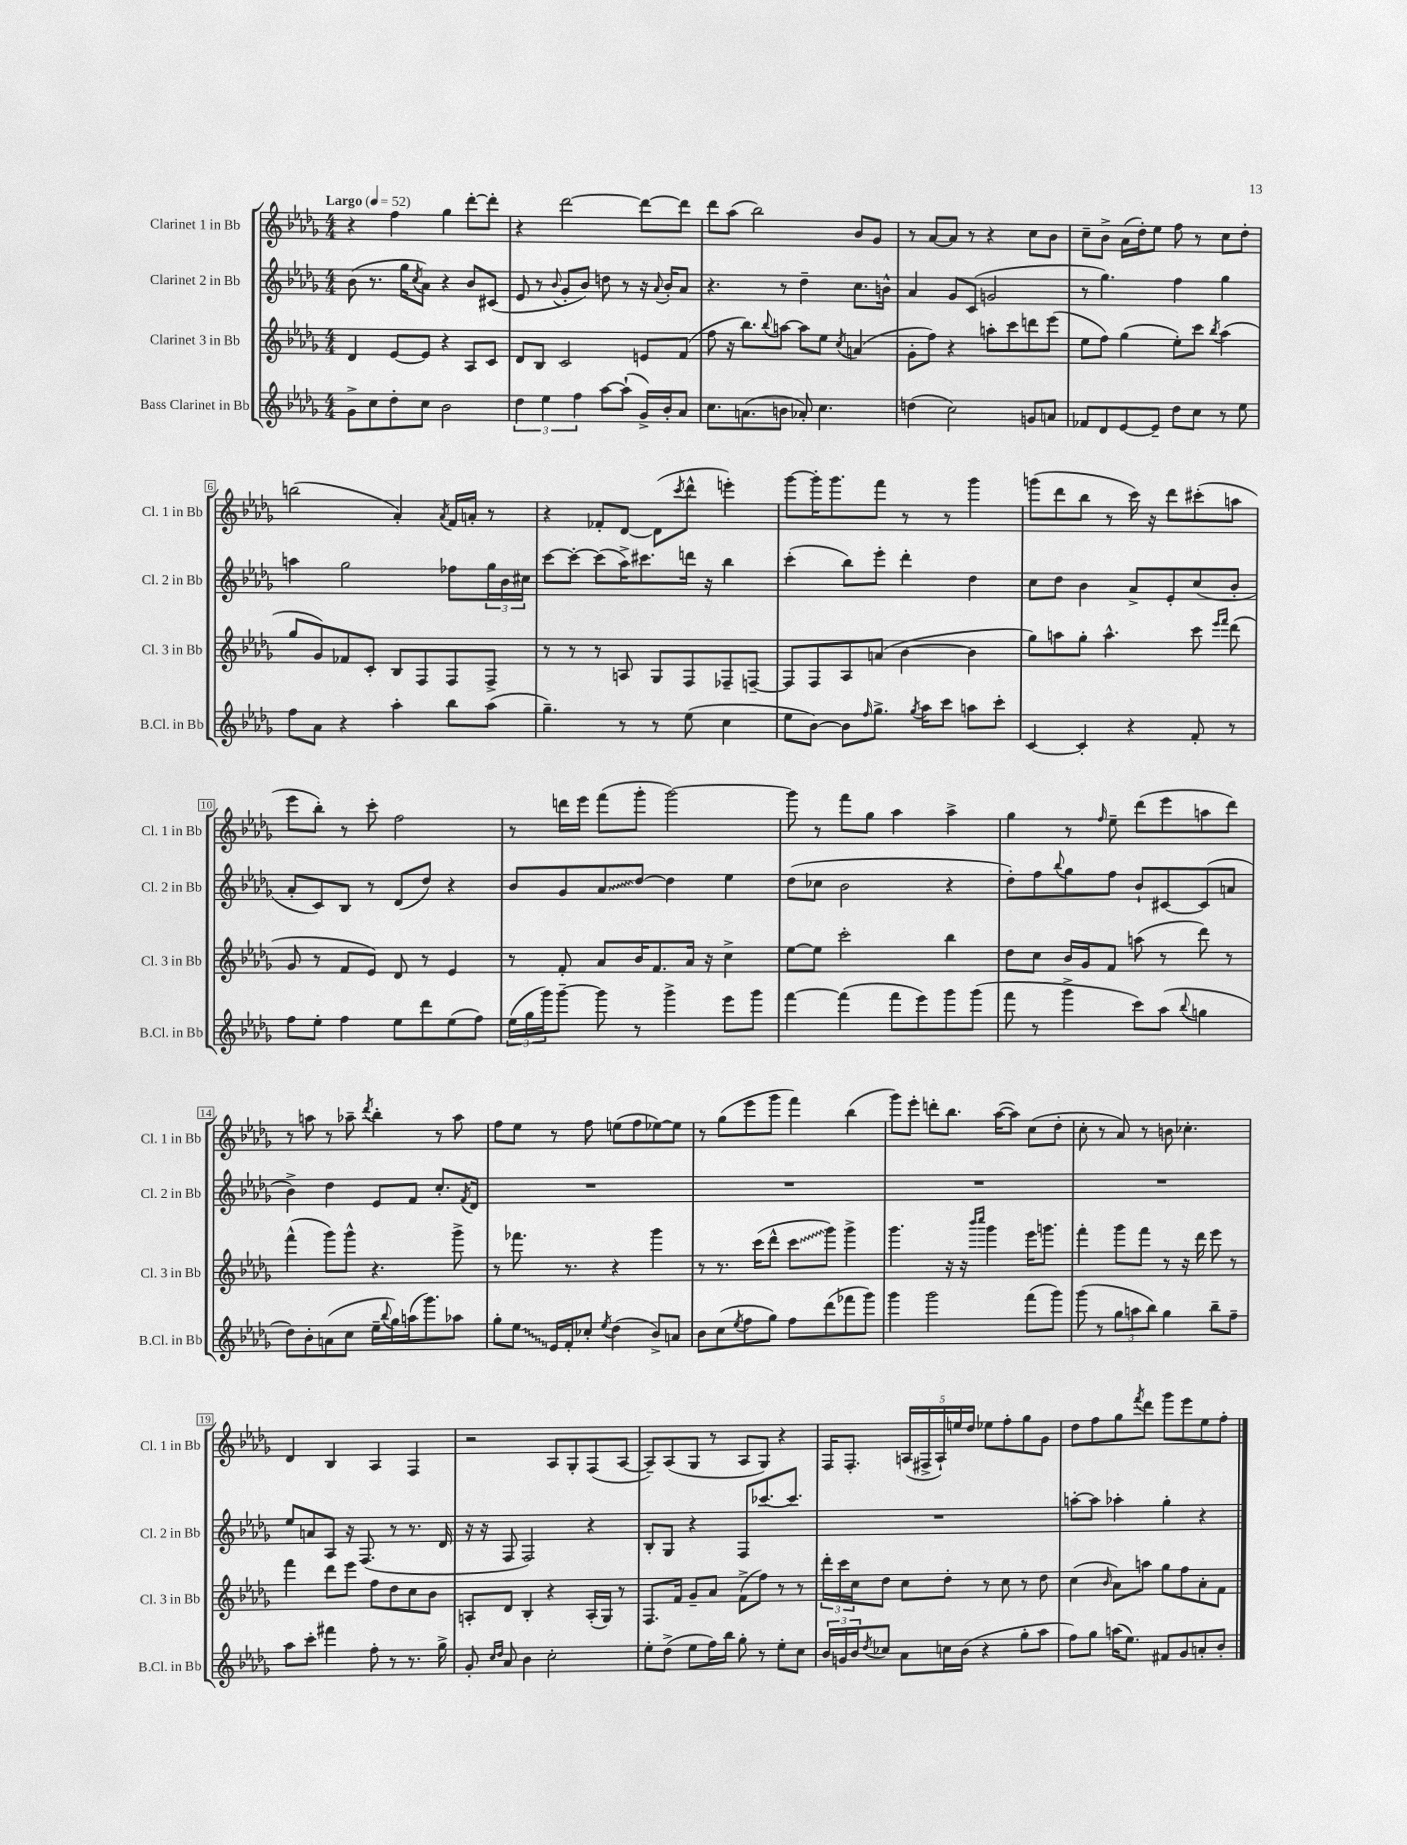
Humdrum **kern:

**kern	**kern	**kern	**kern
*staff4	*staff3	*staff2	*staff1
*clefG2	*clefG2	*clefG2	*clefG2
*k[b-e-a-d-g-]	*k[b-e-a-d-g-]	*k[b-e-a-d-g-]	*k[b-e-a-d-g-]
*M4/4	*M4/4	*M4/4	*M4/4
*MM52	*MM52	*MM52	*MM52
8g-^\L	4d-/	(8b-\	4r
8cc\	.	8.r	.
8dd-'\	[8e-/L	.	4ff\
.	.	16gg-\LK	.
.	.	8qcc/	.
8cc\J	8e-/]J	8a-\J)	.
2b-\	4r	4r	4gg-\
.	8A-/L	8b-/L	[8ddd-'\L
.	8c/J	(8c#/J	8ddd-'\]J
=	=	=	=
6dd-\	8d-/L	8e-/	4r
.	8B-/J	8r	.
6ee-\	.	.	.
.	.	8qqb-/	.
.	2c/	8g-'/L	[2ddd-\
6ff\	.	.	.
.	.	8b-/J)	.
[8aa-\L	.	8dd\	.
(8aa-`\]J	.	8r	.
16g-^/LL)	8e/L	16r	8ddd-\_L
.	.	8qqa-/	.
16b-'/J	.	16b-'/LK	.
8a-/J	(8f/J	8a-/J	8ddd-\]J
=	=	=	=
8.cc\L	8ff\	4.r	8ddd-\L
.	16r	.	(8aa-\J
(8.a\	8.bb-\L)	.	.
.	.	.	2bb-\)
.	8qqbb-/	.	.
8b\J	[8aa\J	8r	.
8a-'/)	8aa\]L	4dd-~\	.
4.cc\	8ee-\J	.	.
.	8qcc/	.	.
.	(4a/	8.cc\L	8b-/L
.	.	.	8g-/J
.	.	16b^^\Jk	.
=	=	=	=
(4dd\	8g-'\L	4a-/	8r
.	8ff\J)	.	[8a-/L
2cc\)	4r	8g-/L	8a-/]J
.	.	(8c/J	8r
.	8aa'\L	2g/	4r
.	8ccc\	.	.
8g/L	8ddd\	.	8cc\L
8a/J	(8eee-\J	.	8b-\J
=	=	=	=
8f-/L	8ee-\L	8r	8cc~\L
8d-/	8ff\J)	4.gg-\)	8b-^\J
[8e-/	(4gg-\	.	(16a-\LL
.	.	.	16dd-'\J)
8e-~/]J	.	.	8ee-\J
8dd-\L	8ee-'\L)	4ff\	8ff\
8cc\J	8ccc\J	.	8r
.	8qbb-/	.	.
8r	(4aa-\	4gg-\	8cc\L
8ee-\	.	.	8dd-'\J
=	=	=	=
8ff\L	8gg-/L	4aa\	(2bb\
8a-\J	8g-/)	.	.
4r	8f-/	2gg-\	.
.	8c'/J	.	.
4aa-'\	8B-/L	.	4a-'/)
.	8F/	.	.
.	.	.	8qa-/
8bb-\L	8F/	8ff-\L	16f/LL
.	.	.	16a'/JJ
(8aa-\J	8F^/J	24gg-\L	8r
.	.	24b-\	.
.	.	24cc#\JJ	.
=	=	=	=
4.gg-~\)	8r	[8ccc\L	4r
.	8r	8ccc'\_J	.
.	8r	(8ccc\]L	8f-'/L
8r	8A/	16aa-^\K)	[8d-/J
.	.	8.ccc#\	.
8r	8G-/L	.	(8d-\]L
.	.	.	8qccc/
(8ee-\	8F/	16ddd\Jk	8ddd-^^\J
.	.	16r	.
4cc\	8F-~/	4bb-\	4eee'\)
.	[8F~/J	.	.
=	=	=	=
8ee-\L	8F/]L	(4ccc'\	[8ggg-\L
[8b-\J)	8F/	.	16ggg-'\]K
.	.	.	8.ggg-\
8b-\]L	8A-/	8bb-\L)	.
16qqff/	.	.	.
8.gg-^\J	(8a/J	8eee-'\J	8fff\J
.	[4b-\	4ddd-'\	8r
8qgg-/	.	.	.
16aa-\LK	.	.	.
8ccc\J	.	.	8r
8aa\L	4b-\]	4dd-\	4ggg-\
8ccc'\J	.	.	.
=	=	=	=
[4c/	8gg-\L)	8cc\L	(8ggg\L
.	8aa\	8dd-\J	8ddd-\
4c'/]	8gg-'\J	4b-\	8bb-\J
.	4.aa^^\	.	8r
4r	.	8a-^/L	16ccc\)
.	.	.	16r
.	.	8e-'/	8ddd-\L
8f'/	8ccc\	(8cc/	(8ccc#'\
.	16qqeee-/LL	.	.
.	16qqfff/JJ	.	.
8r	(8ddd-\	8b-'/J	8aa\J
=	=	=	=
8ff\L	8g-/	8a-'/L	8eee-\L
8ee-'\J	8r	8c/)	8bb-'\J)
4ff\	8f/L	8B-/J	8r
.	8e-/J)	8r	8ccc'\
8ee-\L	8d-/	(8d-/L	2ff\
8ddd-\	8r	8dd-/J)	.
(8ee-\	4e-/	4r	.
8ff\J)	.	.	.
=	=	=	=
(24ee-\LL	8r	8b-/L	8r
24gg-\	.	.	.
24ggg-\J)	.	.	.
[8ggg-~\J	8f'/	8g-/	16ddd\LL
.	.	.	16eee-\JJ
8ggg-\]	8a-/L	8a-/	(8fff\L
8r	16b-/K	[8dd-/J	8ggg-'\J
.	8.f/	.	.
4ggg-^\	.	4dd-\]	[2ggg-\)
.	16a-/Jk	.	.
.	16r	.	.
8eee-\L	4cc^\	4ee-\	.
8ggg-\J	.	.	.
=	=	=	=
[4fff\	[8ee-\L	(8dd-\L	8ggg-\]
.	8ee-\]J	8cc-\J	8r
(4fff\]	2ccc'\	2b-\	8fff\L
.	.	.	8gg-\J
8fff\L	.	.	4aa-\
8eee-\)	.	.	.
8ggg-\	4bb-\	4r	4aa-^\
(8ggg-\J	.	.	.
=	=	=	=
8fff\	8dd-\L	8dd-'\L)	4gg-\
8r	8cc\J	8ff\	.
.	.	8qqbb-/	.
4ggg-^\	16b-/LL	8gg-\	8r
.	16g-/J	.	.
.	.	.	16qqff/
.	8f/J	8ff\J	8ee-~\
8ccc\L)	(8aa\	8b-`/L	(8ddd-\L
(8aa-\J	8r	[8c#/	8eee-\
8qqbb-/	.	.	.
4gg\	8ddd-\)	(8c#/]	8aa\
.	8r	8a/J	8ddd-\J)
=	=	=	=
8dd-\L)	(4fff^^\	4b-^\)	8r
8b-'\	.	.	8aa\
(8a\	8ggg-\L)	4dd-\	8r
8cc\J	8ggg-^^\J	.	8aa-~\
.	.	.	8qddd-/
16ee-~\LL	4.r	8e-/L	4bb-'\
8qqbb-/	.	.	.
16gg-\)	.	.	.
(16aa\J	.	8f/J	.
8.ggg-\)	.	.	.
.	.	8.cc'/L	8r
8aa-\J	8ggg-^\	.	8aa-\
.	.	8qf/	.
.	.	16d-/Jk	.
=	=	=	=
8gg-'\L	8r	1r	8ff\L
8ee-\J	8.fff-\	.	8ee-\J
16e-/LL	.	.	8r
16f'/J	8.r	.	.
8cc-'/J	.	.	8ff\
8qee-/	.	.	.
(4dd-\	4r	.	(8ee\L
.	.	.	8ff\
8b-^/L)	4ggg-\	.	[8ee-\)
8a/J	.	.	8ee-\]J
=	=	=	=
8b-\L	8r	1r	8r
(8cc\	8.r	.	(8gg-\L
8qee-/	.	.	.
8ff\	.	.	8eee-\
.	(16ccc\LK	.	.
8gg-\J)	8ddd-^^\J	.	8ggg-\J
8ff\L	8ccc\L	.	4fff\)
(8ddd-\	8ggg-\J)	.	.
8fff-\	4ggg-^\	.	(4bb-\
8ggg-\J)	.	.	.
=	=	=	=
4ggg-\	4.ggg-\	1r	8ggg-\L)
.	.	.	8eee-'\J
2ggg-\	.	.	8ddd'\L
.	16r	.	8.bb-\J
.	16r	.	.
.	16qqbbb-/LL	.	.
.	16qqcccc/JJ	.	.
.	4ggg-\	.	.
.	.	.	([16aa-\LK
.	.	.	8aa-\]J)
(8fff\L	16eee-\LK	.	(8cc\L
.	8.ggg\J	.	.
8ggg-\J)	.	.	8dd-'\J
=	=	=	=
(8ggg-\	4fff'\	1r	8cc'\
8r	.	.	8r
12gg-\L	8ggg-\L	.	8a-/)
12aa\	.	.	.
.	8fff\J	.	8r
12bb-\J)	.	.	.
4gg-\	8r	.	8b\
.	16r	.	4.cc-'\
.	16ddd-\	.	.
8bb-~\L	8eee-\	.	.
8ff~\J	8r	.	.
=	=	=	=
8aa-\L	4fff\	8ee-/L	4d-/
8ccc'\J	.	8a/	.
4fff#\	8ddd-\L	8A-/J	4B-/
.	8eee-\J	16r	.
.	.	(8.F/	.
8ff'\	8ff\L	.	4A-/
8r	8dd-\	8r	.
8.r	8cc\	8.r	4F/
.	8b-\J	.	.
16gg-^\	.	16d-/	.
=	=	=	=
8g-'/	8A'/L	16r	2r
.	.	16r	.
16qqcc/LL	.	.	.
16qqdd-/JJ	.	.	.
8a-/	8d-/J	8F/	.
4b-\	4B-'/	2F/)	.
2cc'\	4r	.	8A-/L
.	.	.	8G-'/
.	(16A'/LL	4r	(8F/
.	16G-/JJ)	.	.
.	8r	.	[8A-/J
=	=	=	=
8ee-'\L	8.F/L	8B-'/L	8A-~/]L)
(8dd-^\J	.	8G-/J	(8A-/
.	16f/Jk	.	.
8ee-\L	8g-~/L	4r	8G-/J
16ff\L)	8a-/J	.	8r
16bb-\JJ	.	.	.
8gg-'\	(8f^\L	8F/L	8A-/L
8r	8ff\J)	[8.ccc-/	8G-/J)
8ee-'\L	8r	.	4r
.	.	8.ccc-/]J	.
8cc\J	8r	.	.
=	=	=	=
24b-/LL	24ddd-'\LL	1r	16F/LK
24g/	24ccc\	.	.
.	.	.	8.F'/J
24b-/J	24cc\J	.	.
8qdd-/	.	.	.
8cc-/J	8dd-\J	.	.
8a-\L	8cc\L	.	(20A/LL
.	.	.	20F#^/
.	.	.	20A`/)
16cc\L	8dd-'\J	.	.
.	.	.	20ee/
(16b-\JJ	.	.	.
.	.	.	20dd-/JJ
4r	8r	.	8ee-\L
.	8cc\	.	8ff'\
8gg-'\L	8r	.	8gg-\
8aa-\J	8dd-\	.	8g-\J
=	=	=	=
8ff\L)	(4cc\	[8aa'\L	8dd-\L
8gg-\J	.	8aa\]J	8ff\
.	16qqb-/	.	.
(16aa\LK	8a-\L)	4aa-'\	8gg-\
8.ee-\J)	.	.	.
.	.	.	8qfff/
.	8aa\J	.	8ddd-\J
8f#/L	8gg-\L	4gg-'\	8ggg-\L
8g-/	8ff\	.	8eee-\
8a'/	8a-'\	4r	8ee-\
8b-'/J	8f\J	.	8ff'\J
==	==	==	==
*-	*-	*-	*-
